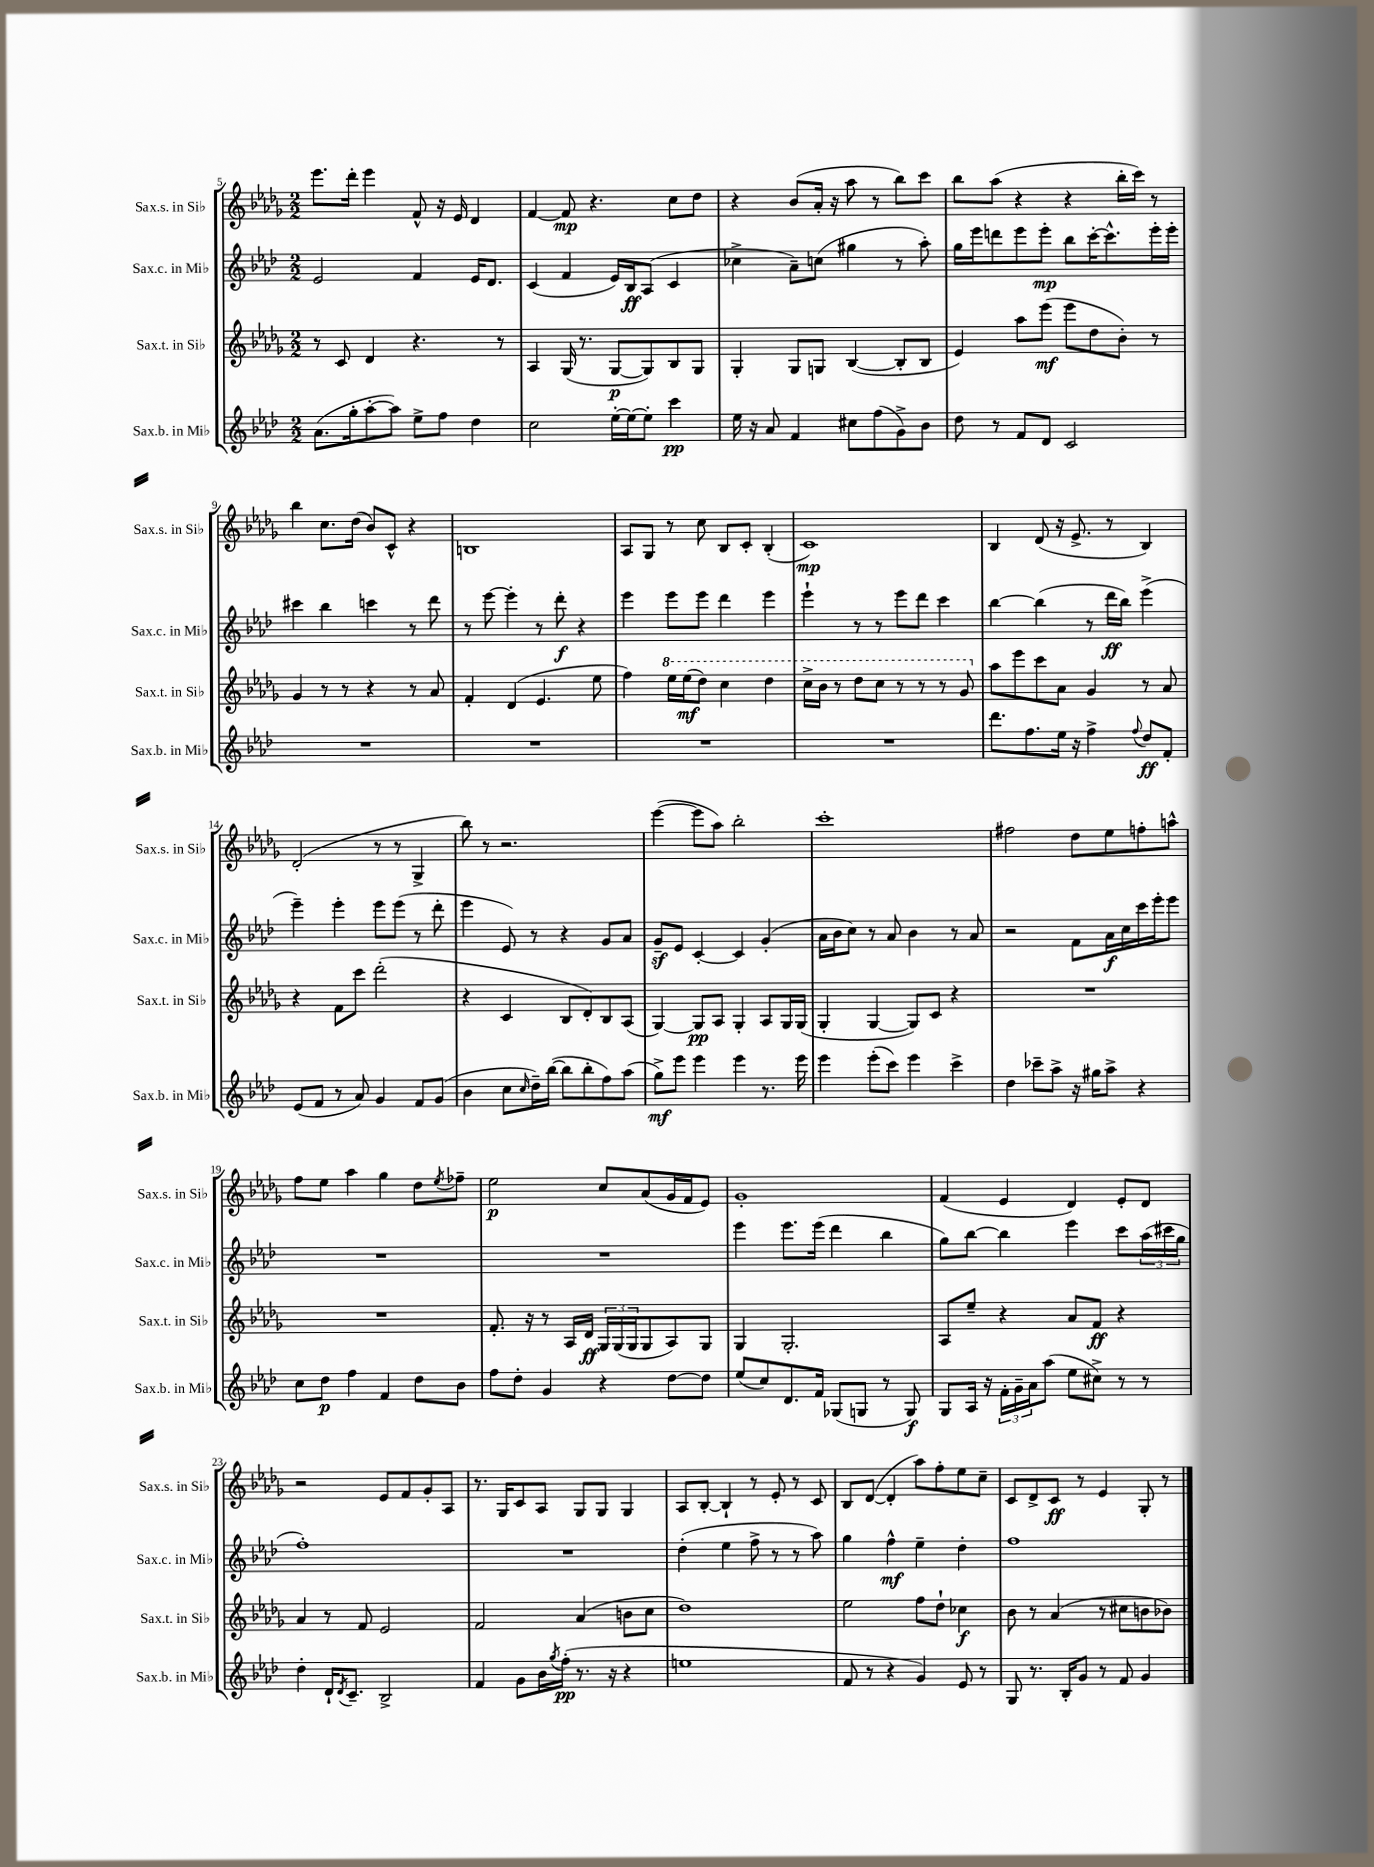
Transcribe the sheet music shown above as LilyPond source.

<<
\new StaffGroup <<
\new Staff = "s0" \with { instrumentName = "Sax.s. in Sib" shortInstrumentName = "Sax.s. in Sib" } {
    \clef treble \key des \major \numericTimeSignature \time 2/2
    ees'''8. des'''16-. ees'''4 f'8-^ r16 ees'16 des'4 |
    f'4~ f'8\mp r4. c''8 des''8 |
    r4 bes'8( aes'16-. r16 aes''8 r8 bes''8) c'''8 |
    bes''8 aes''8( r4 r4 bes''16-. c'''16) r8 |
    bes''4 c''8. des''16( bes'8) c'8-^ r4 |
    b1 |
    aes8 ges8 r8 c''8 bes8 c'8-. bes4-.( |
    c'1\mp) |
    bes4 des'8( r16 ees'8.-> r8 bes4) |
    des'2-.( r8 r8 ges4-> |
    bes''8) r8 r2. |
    ees'''4~( ees'''8 aes''8) bes''2-. |
    c'''1-. |
    fis''2 des''8 ees''8 f''8-. a''8-^ |
    f''8 ees''8 aes''4 ges''4 des''8 \acciaccatura { ees''8 } fes''8-- |
    ees''2\p c''8 aes'8( ges'16 f'16 ees'8) |
    ges'1-. |
    f'4( ees'4 des'4) ees'8-. des'8 |
    r2 ees'8 f'8 ges'8-. aes8 |
    r8. ges16 c'8 aes8 ges8 ges8 ges4 |
    aes8 bes8~-. bes4-! r8 ees'8-. r8 c'8 |
    bes8 des'8~( des'4-. aes''8) f''8-. ees''8 c''8-- |
    c'8 des'8-> c'8\ff r8 ees'4 ges8-. r8 \bar "|." |
}
\new Staff = "s1" \with { instrumentName = "Sax.c. in Mib" shortInstrumentName = "Sax.c. in Mib" } {
    \clef treble \key aes \major \numericTimeSignature \time 2/2
    ees'2 f'4 ees'16 des'8. |
    c'4( f'4 ees'16) bes16\ff aes8( c'4 |
    ces''4-> aes'8--) c''8( gis''4 r8 aes''8-.) |
    g''16 ees'''16 d'''8 ees'''8 ees'''8-.\mp bes''8 c'''16~-. c'''8.-^ ees'''16-. ees'''16-. |
    cis'''4 bes''4 c'''4 r8 des'''8 |
    r8 ees'''8~ ees'''4-. r8 des'''8-.\f r4 |
    ees'''4 ees'''8 ees'''8 des'''4 ees'''4 |
    ees'''4-! r8 r8 ees'''8 des'''8 c'''4 |
    bes''4~ bes''4( r8 des'''16\ff bes''16) ees'''4->( |
    ees'''4--) ees'''4-. ees'''8 ees'''8( r8 des'''8-. |
    ees'''4 ees'8) r8 r4 g'8 aes'8 |
    g'8--\sf ees'8 c'4~-. c'4 g'4-.( |
    aes'16 bes'16 c''8) r8 aes'8 bes'4 r8 aes'8 |
    r2 f'8 aes'16\f c''16 c'''16 ees'''16-. ees'''8 |
    R1 |
    R1 |
    ees'''4 ees'''8. ees'''16( des'''4 bes''4 |
    g''8) bes''8~ bes''4 ees'''4 c'''8 \tuplet 3/2 { aes''16( cis'''16 g''16 } |
    f''1-.) |
    R1 |
    des''4-.( ees''4 f''8-> r8 r8 aes''8) |
    g''4 f''4-^\mf ees''4-- des''4-. |
    f''1 \bar "|." |
}
\new Staff = "s2" \with { instrumentName = "Sax.t. in Sib" shortInstrumentName = "Sax.t. in Sib" } {
    \clef treble \key des \major \numericTimeSignature \time 2/2
    r8 c'8 des'4 r4. r8 |
    aes4 ges16( r8. ges8~\p ges8) bes8 ges8 |
    ges4-. ges8 g8 bes4~( bes8-. bes8 |
    ees'4) aes''8 ees'''8\mf( ees'''8 des''8 bes'8-.) r8 |
    ges'4 r8 r8 r4 r8 aes'8 |
    f'4-. des'4( ees'4. ees''8 |
    f''4) \ottava #1 ees'''16 ees'''16\mf( des'''8) c'''4 des'''4 |
    c'''16-> bes''16 r8 des'''8 c'''8 r8 r8 r8 ges''8 \ottava #0 |
    aes''8 ees'''8 c'''8 aes'8 ges'4 r8 aes'8 |
    r4 f'8 c'''8 des'''2-.( |
    r4 c'4 bes8 des'8-.) bes8 aes8( |
    ges4~) ges8\pp aes8 ges4-. aes8 ges16 ges16( |
    ges4-. ges4~ ges8) c'8 r4 |
    R1 |
    R1 |
    f'8.-. r16 r8 aes16 des'16\ff \tuplet 3/2 { ges16 ges16( ges16 } ges8 aes8) ges8 |
    ges4 ges2.-. |
    aes8 ees''8-- r4 aes'8 f'8\ff r4 |
    aes'4 r8 f'8 ees'2 |
    f'2 aes'4( b'8 c''8 |
    des''1) |
    ees''2 f''8 des''8-! ces''4\f |
    bes'8 r8 aes'4( r8 cis''8 b'8 bes'8) \bar "|." |
}
\new Staff = "s3" \with { instrumentName = "Sax.b. in Mib" shortInstrumentName = "Sax.b. in Mib" } {
    \clef treble \key aes \major \numericTimeSignature \time 2/2
    aes'8.( g''16-. aes''8~-. aes''8) ees''8-> f''8 des''4 |
    c''2 ees''16~-. ees''16~ ees''8-. c'''4\pp |
    ees''16 r16 aes'8 f'4 cis''8 f''8( g'8->) bes'8 |
    des''8 r8 f'8 des'8 c'2 |
    R1 |
    R1 |
    R1 |
    R1 |
    des'''8. f''8. ees''16 r16 f''4-> \appoggiatura { f''8 } des''8\ff f'8-. |
    ees'8( f'8 r8 aes'8) g'4 f'8 g'8( |
    bes'4 c''8 \grace { c''16 } des''16--) bes''16~( bes''8 bes''8-. f''8) aes''8( |
    g''8->\mf) ees'''8 ees'''4 ees'''4 r8. ees'''16 |
    ees'''4 ees'''8-.( c'''8) ees'''4 c'''4-> |
    des''4 ces'''8-- aes''8-> r16 gis''16 aes''8-> r4 |
    c''8 des''8\p f''4 f'4 des''8 bes'8 |
    f''8 des''8-. g'4 r4 des''8~ des''8 |
    ees''8( c''8) des'8. f'16 ges8( g8 r8 g8\f) |
    g8 aes16 r16 \tuplet 3/2 { f'16-. g'16-- aes'16 } aes''8( ees''8 cis''8->) r8 r8 |
    des''4-. des'16-! \acciaccatura { des'8 } c'8.-- bes2-> |
    f'4 g'8 bes'16 \acciaccatura { g''8 } f''16-.\pp( r8. r16 r4 |
    e''1 |
    f'8 r8 r4 g'4) ees'8 r8 |
    g8 r8. bes16-. g'8 r8 f'8 g'4 \bar "|." |
}
>>
>>
\layout { \context { \Score currentBarNumber = #5 } }
